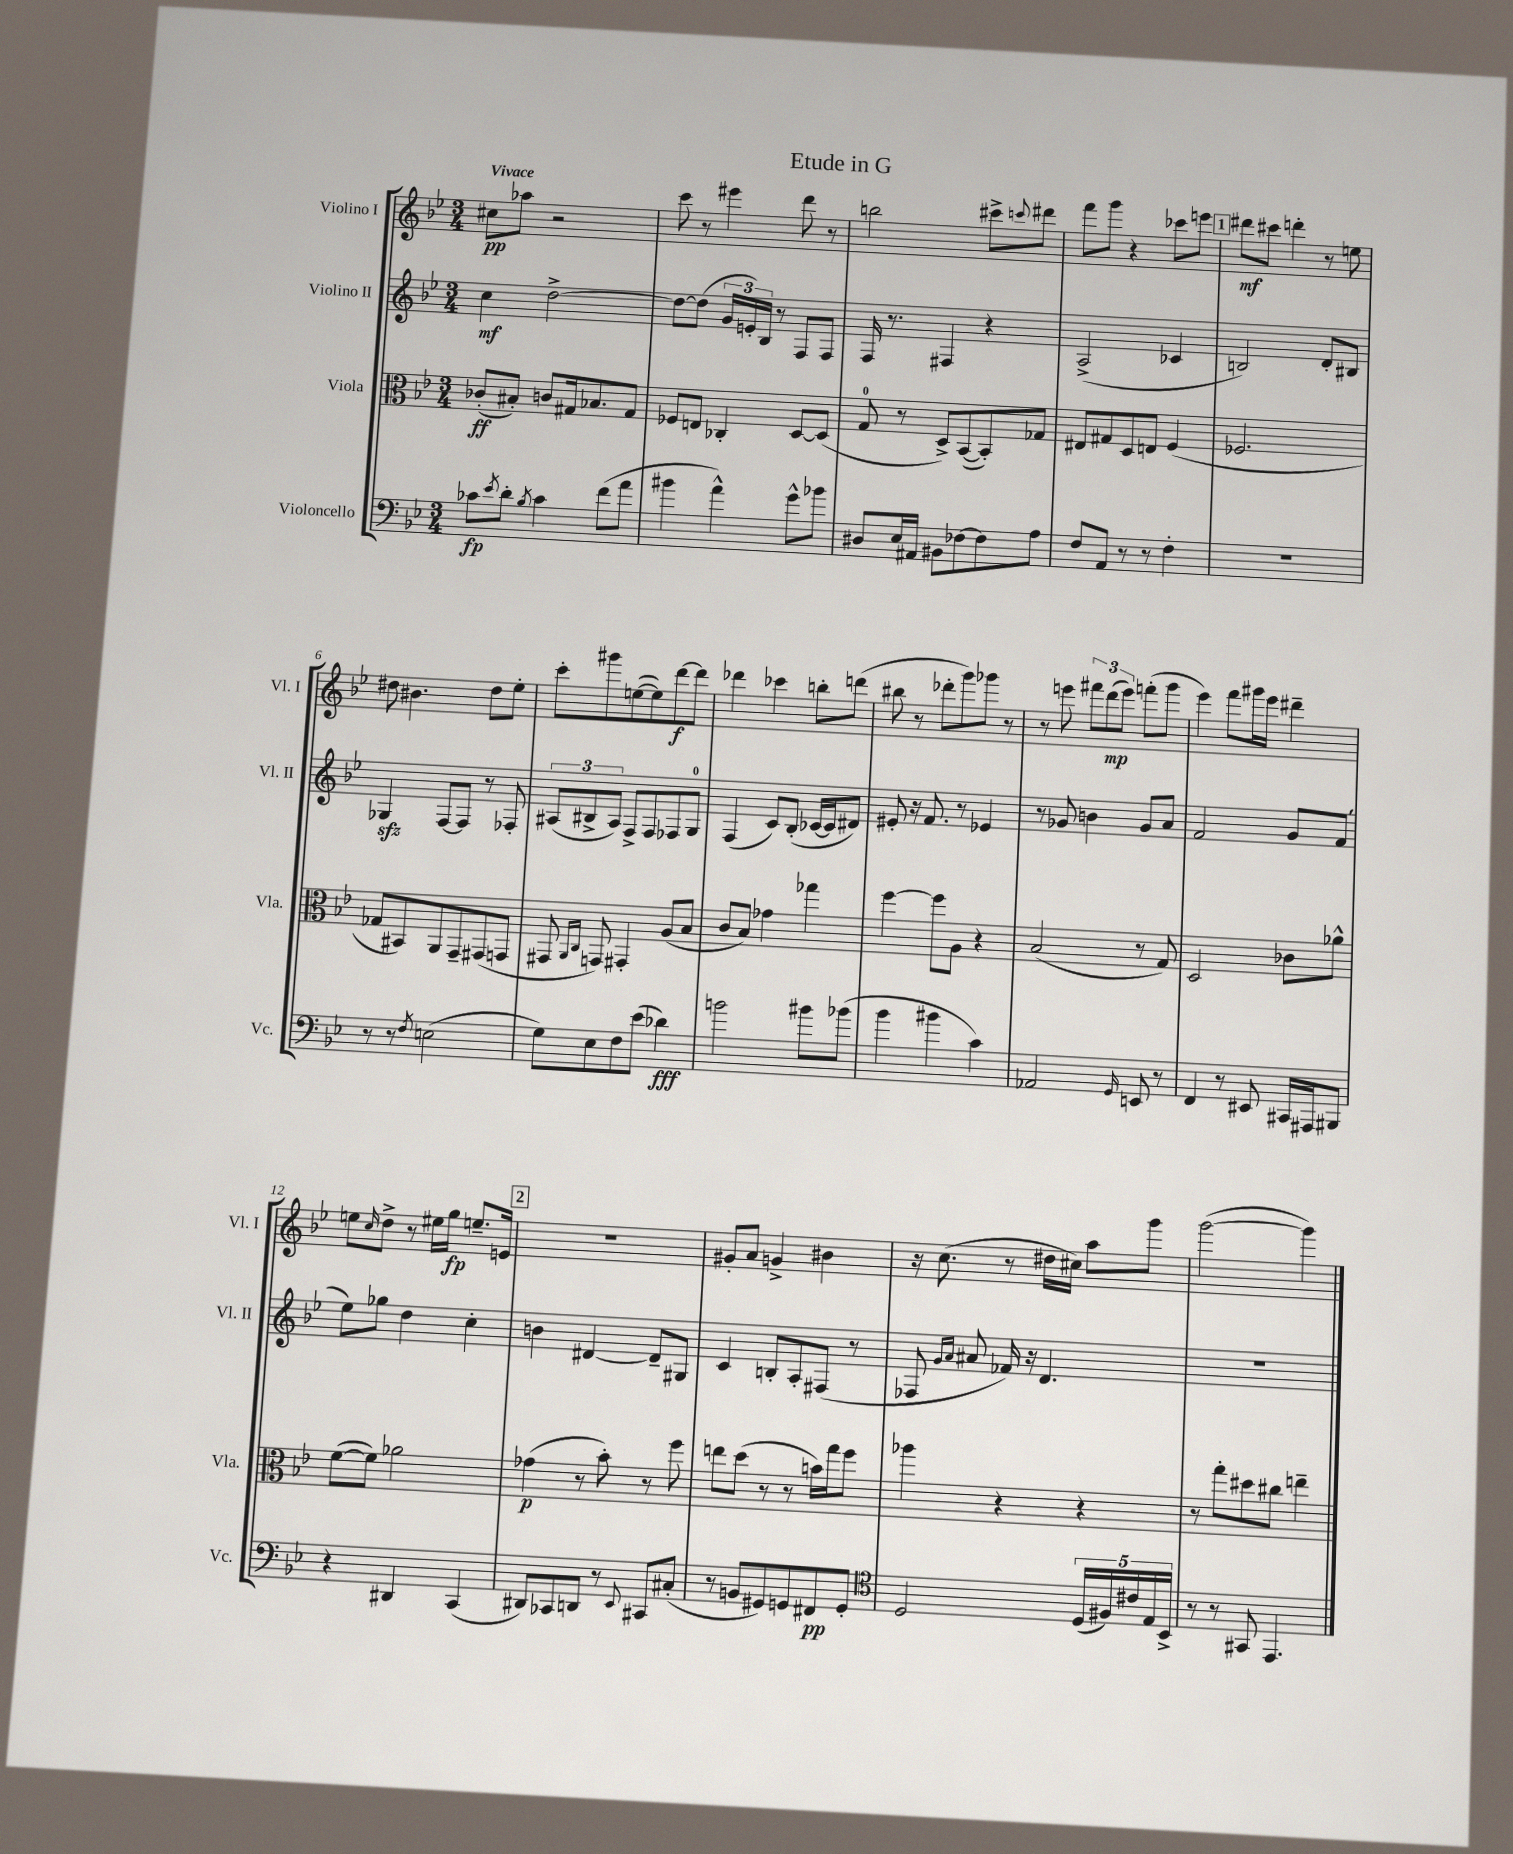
\header { title = "Etude in G" }
<<
\new StaffGroup <<
\new Staff = "s0" \with { instrumentName = "Violino I" shortInstrumentName = "Vl. I" } {
    \clef treble \key bes \major \numericTimeSignature \time 3/4 \tempo "Vivace"
    cis''8\pp aes''8 r2 |
    c'''8 r8 eis'''4 d'''8 r8 |
    b''2 cis'''8-> \appoggiatura { c'''8 } dis'''8 |
    f'''8 g'''8 r4 ces'''8 e'''8 |
    \mark \markup { \box "1" } dis'''8\mf cis'''8 d'''4-. r8 e''8 |
    dis''8 bis'4. dis''8 ees''8-. |
    c'''8-. gis'''8 e''8~( e''8) d'''8~\f d'''8 |
    des'''4 ces'''4 b''8-. d'''8( |
    bis''8 r8 des'''8-. g'''8) ges'''8 r8 |
    r8 e'''8 \tuplet 3/2 { fis'''8 d'''8\mp( e'''8) } f'''8-.( g'''8 |
    ees'''4) f'''8 gis'''16 ees'''16 dis'''4-- |
    e''8 \grace { c''16 } d''8-> r8 eis''16 g''16\fp e''8.-- e'16 |
    \mark \markup { \box "2" } R2. |
    gis'8-. a'8 g'4-> bis'4 |
    r16 c''8.( r8 dis''16 cis''16) a''8 g'''8 |
    g'''2~( g'''4) \bar "|." |
}
\new Staff = "s1" \with { instrumentName = "Violino II" shortInstrumentName = "Vl. II" } {
    \clef treble \key bes \major \numericTimeSignature \time 3/4
    c''4\mf d''2~-> |
    d''8~ d''8( \tuplet 3/2 { g'16 e'16-.) bes16 } r8 f8 f8 |
    f16 r8. fis4 r4 |
    a2->( ces'4 |
    \mark \markup { \box "1" } b2) d'8-. bis8 |
    ges4\sfz f8~ f8 r8 fes8-. |
    \tuplet 3/2 { ais8( bis8-> ais8) } f8-> f8 fes8 g8-0 |
    f4( c'8) bes8-.( ces'16~ ces'16 dis'8) |
    eis'8-. r16 f'8. r8 ees'4 |
    r8 ges'8 b'4 ges'8 a'8 |
    f'2 g'8 f'8( |
    ees''8) ges''8 d''4 c''4-. |
    \mark \markup { \box "2" } b'4 dis'4~ dis'8-- gis8 |
    c'4 b8-. a8-. fis8( r8 |
    fes8 \grace { g'16 a'16 } ais'8 fes'16) r16 d'4. |
    R2. \bar "|." |
}
\new Staff = "s2" \with { instrumentName = "Viola" shortInstrumentName = "Vla." } {
    \clef alto \key bes \major \numericTimeSignature \time 3/4
    ces'8-.\ff( bis8-.) c'8 gis16 bes8. gis8 |
    fes8 e8 ces4-. d8~ d8( |
    g8-0 r8 d8->) bes,8~( bes,8-.) ges8 |
    eis8 gis8 d8 e8 f4( |
    \mark \markup { \box "1" } fes2. |
    ges8 bis,8) a,8 g,8-- gis,8( g,8 |
    gis,8 \grace { a,16 c16 } g,8) gis,4-. a8( bes8 |
    c'8 bes8) ges'4 ges''4 |
    f''4~ f''8 a8 r4 |
    bes2( r8 g8) |
    d2 ces'8 aes'8-^ |
    f'8~( f'8) aes'2 |
    \mark \markup { \box "2" } ges'4\p( r8 bes'8-.) r8 f''8 |
    e''8 d''8( r8 r8 b'16) g''16 f''8 |
    aes''4 r4 r4 |
    r8 g''8-. dis''8 cis''8 e''4-- \bar "|." |
}
\new Staff = "s3" \with { instrumentName = "Violoncello" shortInstrumentName = "Vc." } {
    \clef bass \key bes \major \numericTimeSignature \time 3/4
    ces'8\fp \acciaccatura { ees'8 } d'8-. \acciaccatura { bes8 } ces'4 f'8( a'8 |
    bis'4 a'4-^) g'8-^ bes'8 |
    dis8 ees16 ais,16 bis,8 fes8~ fes8 a8 |
    f8 a,8 r8 r8 f4-. |
    \mark \markup { \box "1" } R2. |
    r8 r8 \acciaccatura { f8 } e2( |
    g8) ees8 f8 ees'8( des'4\fff) |
    b'2 bis'8 bes'8( |
    bes'4 bis'4 c'4) |
    aes,2 \grace { g,16 } e,8 r8 |
    f,4 r8 eis,8 cis,16 ais,,16 bis,,8 |
    r4 dis,4 c,4( |
    \mark \markup { \box "2" } dis,8) ces,8 d,8 r8 \appoggiatura { ees,8 } cis,8 cis8-.( |
    r8 b,8 gis,8) g,8 fis,8\pp g,8-. |
    \clef tenor d2 \tuplet 5/4 { d16( fis16) cis'16 ees16 bes,16-> } |
    r8 r8 gis,8 ees,4. \bar "|." |
}
>>
>>
